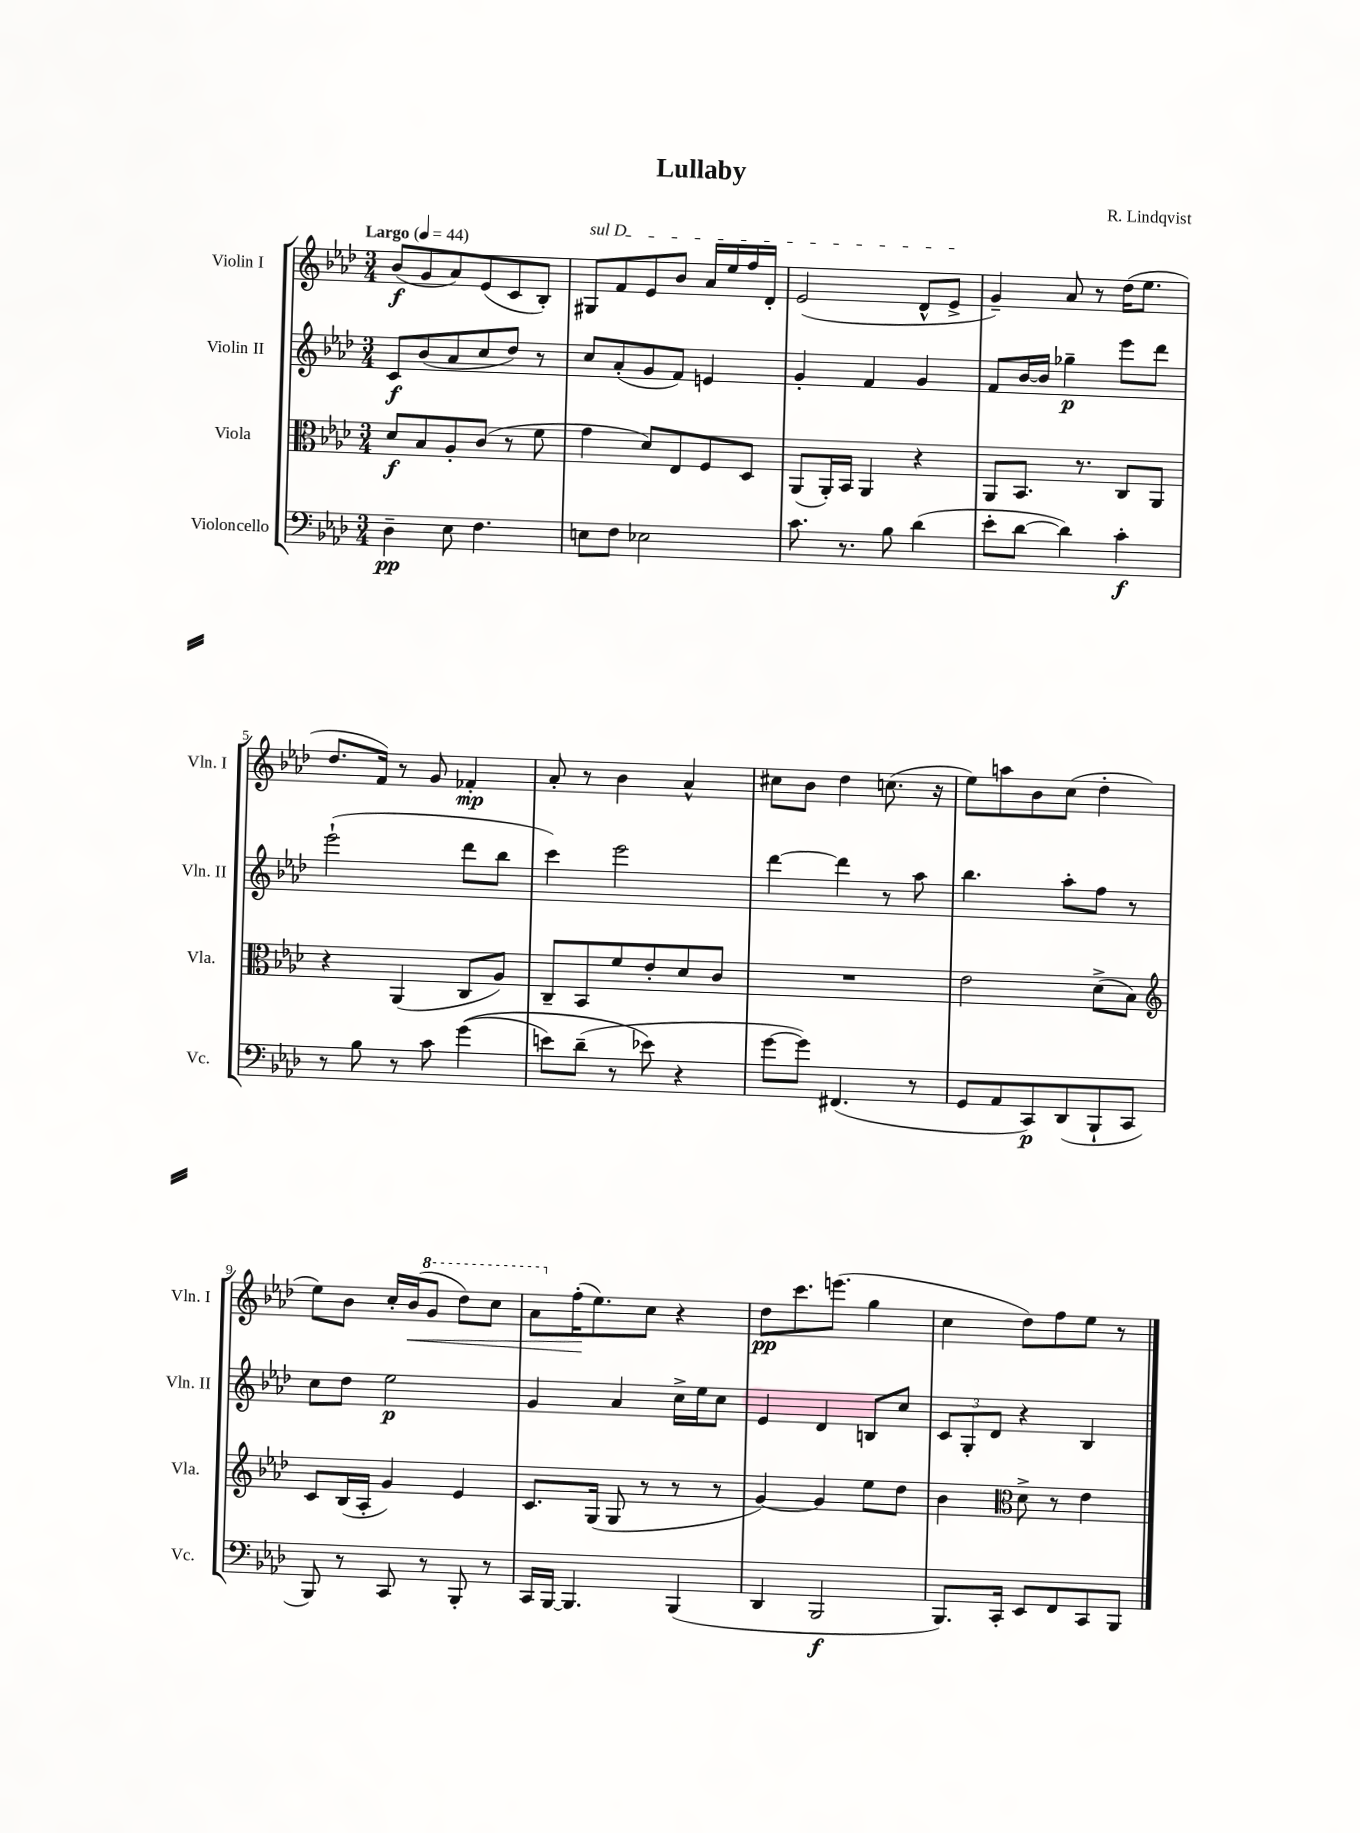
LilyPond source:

\header { title = "Lullaby" composer = "R. Lindqvist" }
<<
\new StaffGroup <<
\new Staff = "s0" \with { instrumentName = "Violin I" shortInstrumentName = "Vln. I" } {
    \clef treble \key aes \major \numericTimeSignature \time 3/4 \tempo "Largo" 4 = 44
    bes'8\f( g'8 aes'8) ees'8( c'8 bes8-.) |
    \once \override TextSpanner.bound-details.left.text = \markup { \italic "sul D" } gis8\startTextSpan f'8 ees'8 bes'8 aes'16 ees''16 f''16 des'16-. |
    ees'2( des'8-^ ees'8->\stopTextSpan |
    g'4--) aes'8 r8 des''16( ees''8. |
    des''8. f'16) r8 g'8 fes'4-.\mp |
    aes'8-. r8 bes'4 aes'4-^ |
    cis''8 bes'8 des''4 c''8.( r16 |
    ees''8) a''8 bes'8 c''8( des''4-. |
    ees''8) bes'8 c''16-. bes'16\<( \ottava #1 g''8 des'''8) c'''8 |
    aes''8 \ottava #0 f''16-.\!( ees''8.) c''8 r4 |
    des''8\pp c'''8. e'''8.( g''4 |
    c''4 des''8) f''8 ees''8 r8 \bar "|." |
}
\new Staff = "s1" \with { instrumentName = "Violin II" shortInstrumentName = "Vln. II" } {
    \clef treble \key aes \major \numericTimeSignature \time 3/4
    c'8\f bes'8( aes'8 c''8 des''8) r8 |
    c''8 aes'8-.( g'8 f'8) e'4 |
    g'4-. f'4 g'4 |
    f'8 bes'16~ bes'16 ges''4--\p ees'''8 des'''8 |
    ees'''2-!( des'''8 bes''8 |
    c'''4) ees'''2 |
    des'''4~ des'''4 r8 aes''8 |
    bes''4. aes''8-. f''8 r8 |
    c''8 des''8 ees''2\p |
    g'4 aes'4 c''16-> ees''16 c''8 |
    ees'4 des'4 b8 c''8 |
    \tuplet 3/2 { c'8 g8-. des'8 } r4 bes4 \bar "|." |
}
\new Staff = "s2" \with { instrumentName = "Viola" shortInstrumentName = "Vla." } {
    \clef alto \key aes \major \numericTimeSignature \time 3/4
    des'8\f bes8 aes8-. c'8( r8 f'8 |
    g'4 des'8) ees8 f8 des8 |
    aes,8( aes,16-.) bes,16 aes,4 r4 |
    aes,8 bes,8. r8. c8 aes,8 |
    r4 aes,4( c8 aes8) |
    c8-- bes,8 f'8 ees'8-. des'8 c'8 |
    R2. |
    ees'2 des'8->( bes8) |
    \clef treble c'8 bes16( aes16-. g'4) ees'4 |
    c'8. g16( g8 r8 r8 r8 |
    g'4~) g'4 ees''8 des''8 |
    bes'4 \clef alto des'8-> r8 ees'4 \bar "|." |
}
\new Staff = "s3" \with { instrumentName = "Violoncello" shortInstrumentName = "Vc." } {
    \clef bass \key aes \major \numericTimeSignature \time 3/4
    des4--\pp ees8 f4. |
    e8 f8 ees2 |
    c'8. r8. bes8 des'4( |
    ees'8-. des'8~ des'4) c'4-.\f |
    r8 bes8 r8 c'8 g'4(\( |
    e'8) des'8--( r8 ees'8\) r4 |
    g'8~ g'8) fis,4.( r8 |
    g,8 aes,8 c,8\p) des,8( bes,,8-! c,8 |
    bes,,8) r8 c,8 r8 bes,,8-. r8 |
    c,16 bes,,16~ bes,,4. bes,,4( |
    des,4 bes,,2\f |
    bes,,8.) c,16-. ees,8 f,8 c,8 bes,,8 \bar "|." |
}
>>
>>
